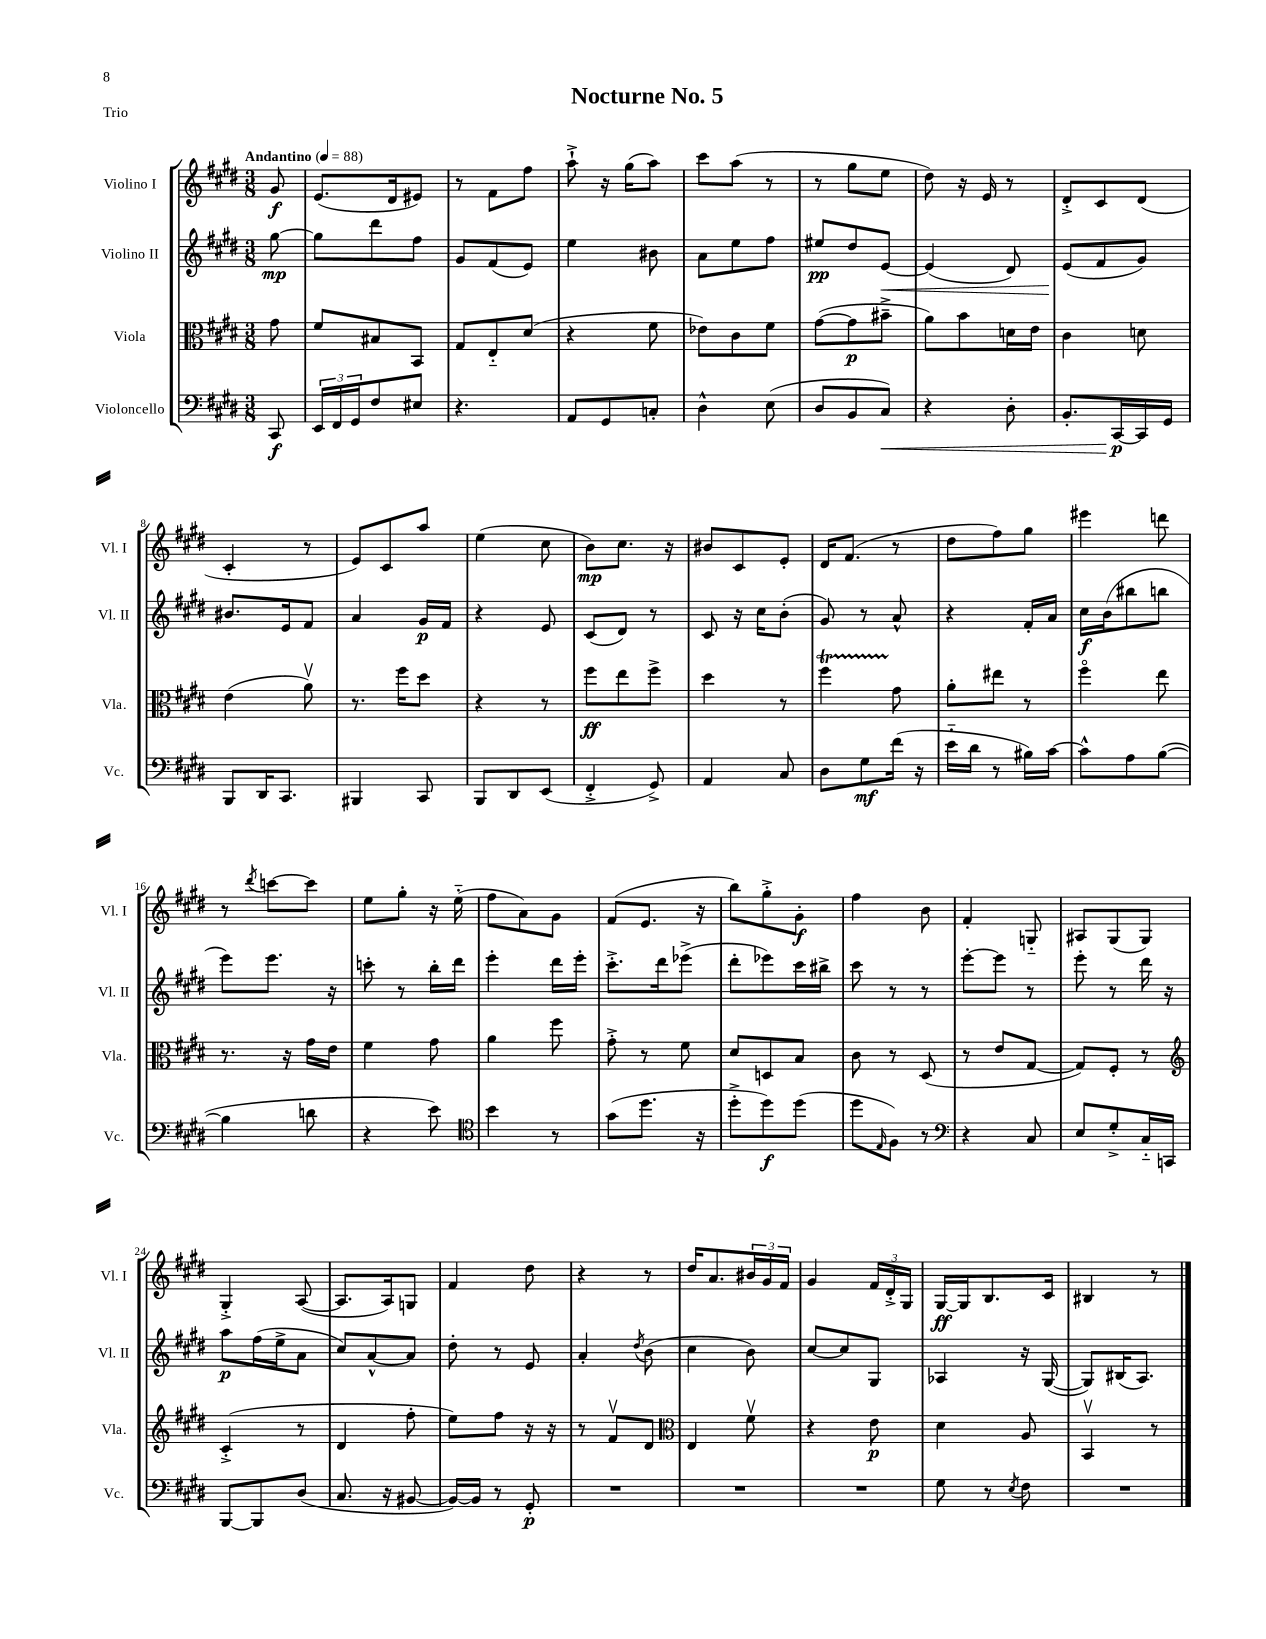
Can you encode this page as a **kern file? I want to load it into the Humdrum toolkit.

**kern	**kern	**kern	**kern
*staff4	*staff3	*staff2	*staff1
*clefF4	*clefC3	*clefG2	*clefG2
*k[f#c#g#d#]	*k[f#c#g#d#]	*k[f#c#g#d#]	*k[f#c#g#d#]
*M3/8	*M3/8	*M3/8	*M3/8
*MM88	*MM88	*MM88	*MM88
8CC#	8g#	[8gg#	8g#
=	=	=	=
24EE	8f#	8gg#]	(8.e
24FF#	.	.	.
24GG#	.	.	.
8F#	8B#	8ddd#	.
.	.	.	16d#
8E#	8BB	8ff#	8e#)
=	=	=	=
4.r	8G#	8g#	8r
.	8E'~	(8f#	8f#
.	(8d#	8e)	8ff#
=	=	=	=
8AA	4r	4ee	8aa`^
8GG#	.	.	16r
.	.	.	(16gg#
8C'	8f#	8b#	8aa)
=	=	=	=
4D#^^	8e-)	8a	8ccc#
.	8c#	8ee	(8aa
(8E	8f#	8ff#	8r
=	=	=	=
8D#	([8g#	8ee#	8r
8BB	8g#]	8dd#	8gg#
8C#)	8b#~^	[8e	8ee
=	=	=	=
4r	8a)	(4e]	8dd#)
.	8b	.	16r
.	.	.	16e
8D#'	16d	8d#)	8r
.	16e	.	.
=	=	=	=
8.BB'	4c#	(8e	8d#'^
.	.	8f#	8c#
[16CC#	.	.	.
16CC#]	8d	8g#)	(8d#
16GG#	.	.	.
=	=	=	=
8BBB	(4e	8.b#	4c#'
16DD#	.	.	.
8.CC#	.	16e	.
.	8av)	8f#	8r
=	=	=	=
4BBB#	8.r	4a	8e)
.	.	.	8c#
.	16ff#	.	.
8CC#	8dd#	16g#	8aa
.	.	16f#	.
=	=	=	=
8BBB	4r	4r	(4ee
8DD#	.	.	.
(8EE	8r	8e	8cc#
=	=	=	=
4FF#'^	8ff#	(8c#	8b)
.	8ee	8d#)	8.cc#
8GG#^)	8ff#^	8r	.
.	.	.	16r
=	=	=	=
4AA	4dd#	8c#	8b#
.	.	16r	8c#
.	.	16cc#	.
8C#	8r	(8b'	8e'
=	=	=	=
8D#	4ff#	8g#)	16d#
.	.	.	(8.f#
8G#	.	8r	.
(16f#	8g#	8a^^	8r
16r	.	.	.
=	=	=	=
16e'~	8a'	4r	8dd#
16d#	.	.	.
8r	8ee#	.	8ff#)
16B#)	8r	16f#'	8gg#
[16c#	.	16a	.
=	=	=	=
8c#^^]	4ff#o	16cc#	4eee#
.	.	(16b	.
8A	.	8bb#	.
([8B	8ee	8bb	8ddd
=	=	=	=
4B]	8.r	8eee)	8r
.	.	.	8qddd#
.	.	8.eee	[8ccc
.	16r	.	.
8d	16g#	.	8ccc]
.	16e	16r	.
=	=	=	=
4r	4f#	8ccc'	8ee
.	.	8r	8gg#'
8e)	8g#	16bb'	16r
.	.	16ddd#	(16ee'~
=	=	=	=
*clefC4	*	*	*
4b	4a	4eee'	8ff#
.	.	.	8a)
8r	8ff#	16ddd#	8g#
.	.	16eee'	.
=	=	=	=
(8g#	8g#'^	8.ccc#'^	(8f#
8.dd#	8r	.	8.e
.	.	16ddd#	.
.	8f#	(8eee-^	.
16r	.	.	16r
=	=	=	=
8dd#'^	8d#	8ddd#'	8bb)
8dd#)	8D	8eee-)	8gg#'^
(8dd#	8B	16ccc#	8g#'
.	.	16bb#^	.
=	=	=	=
8dd#	8c#	8ccc#	4ff#
16qqE	.	.	.
8F#)	8r	8r	.
8r	(8D#	8r	8b
=	=	=	=
*clefF4	*	*	*
4r	8r	[8eee'	4f#'
.	8e	8eee]	.
8C#	[8G#	8r	8G'~
=	=	=	=
8E	8G#])	8eee'	8A#
8G#'^	8F#'	8r	(8G#
16C#'~	8r	16ddd#	8G#)
16CC	.	16r	.
=	=	=	=
*	*clefG2	*	*
[8BBB	(4c#'^	8aa	4G#'^
8BBB]	.	(16ff#	.
.	.	16ee^	.
(8D#	8r	8a	([8A
=	=	=	=
8.C#	4d#	8cc#)	8.A]
.	.	[8a^^	.
16r	.	.	16A)
[8BB#	8ff#'	8a]	8G
=	=	=	=
16BB#_)	8ee)	8dd#'	4f#
16BB#]	.	.	.
8r	8ff#	8r	.
8GG#'	16r	8e	8dd#
.	16r	.	.
=	=	=	=
4.r	8r	4a'	4r
.	8f#v	.	.
.	.	8qdd#	.
.	8d#	(8b	8r
=	=	=	=
*	*clefC3	*	*
4.r	4E	4cc#	16dd#
.	.	.	8.a
.	8f#v	8b)	24b#
.	.	.	24g#
.	.	.	24f#
=	=	=	=
4.r	4r	[8cc#	4g#
.	.	8cc#]	.
.	8e	8G#	24f#
.	.	.	24d#'^
.	.	.	24G#
=	=	=	=
8G#	4d#	4A-	[16G#
.	.	.	16G#]
8r	.	.	8.B
8qE	.	.	.
8F#	8A	16r	.
.	.	([16G#	16c#
=	=	=	=
4.r	4BBv	8G#])	4B#
.	.	(16B#	.
.	.	8.A)	.
.	8r	.	8r
==	==	==	==
*-	*-	*-	*-
